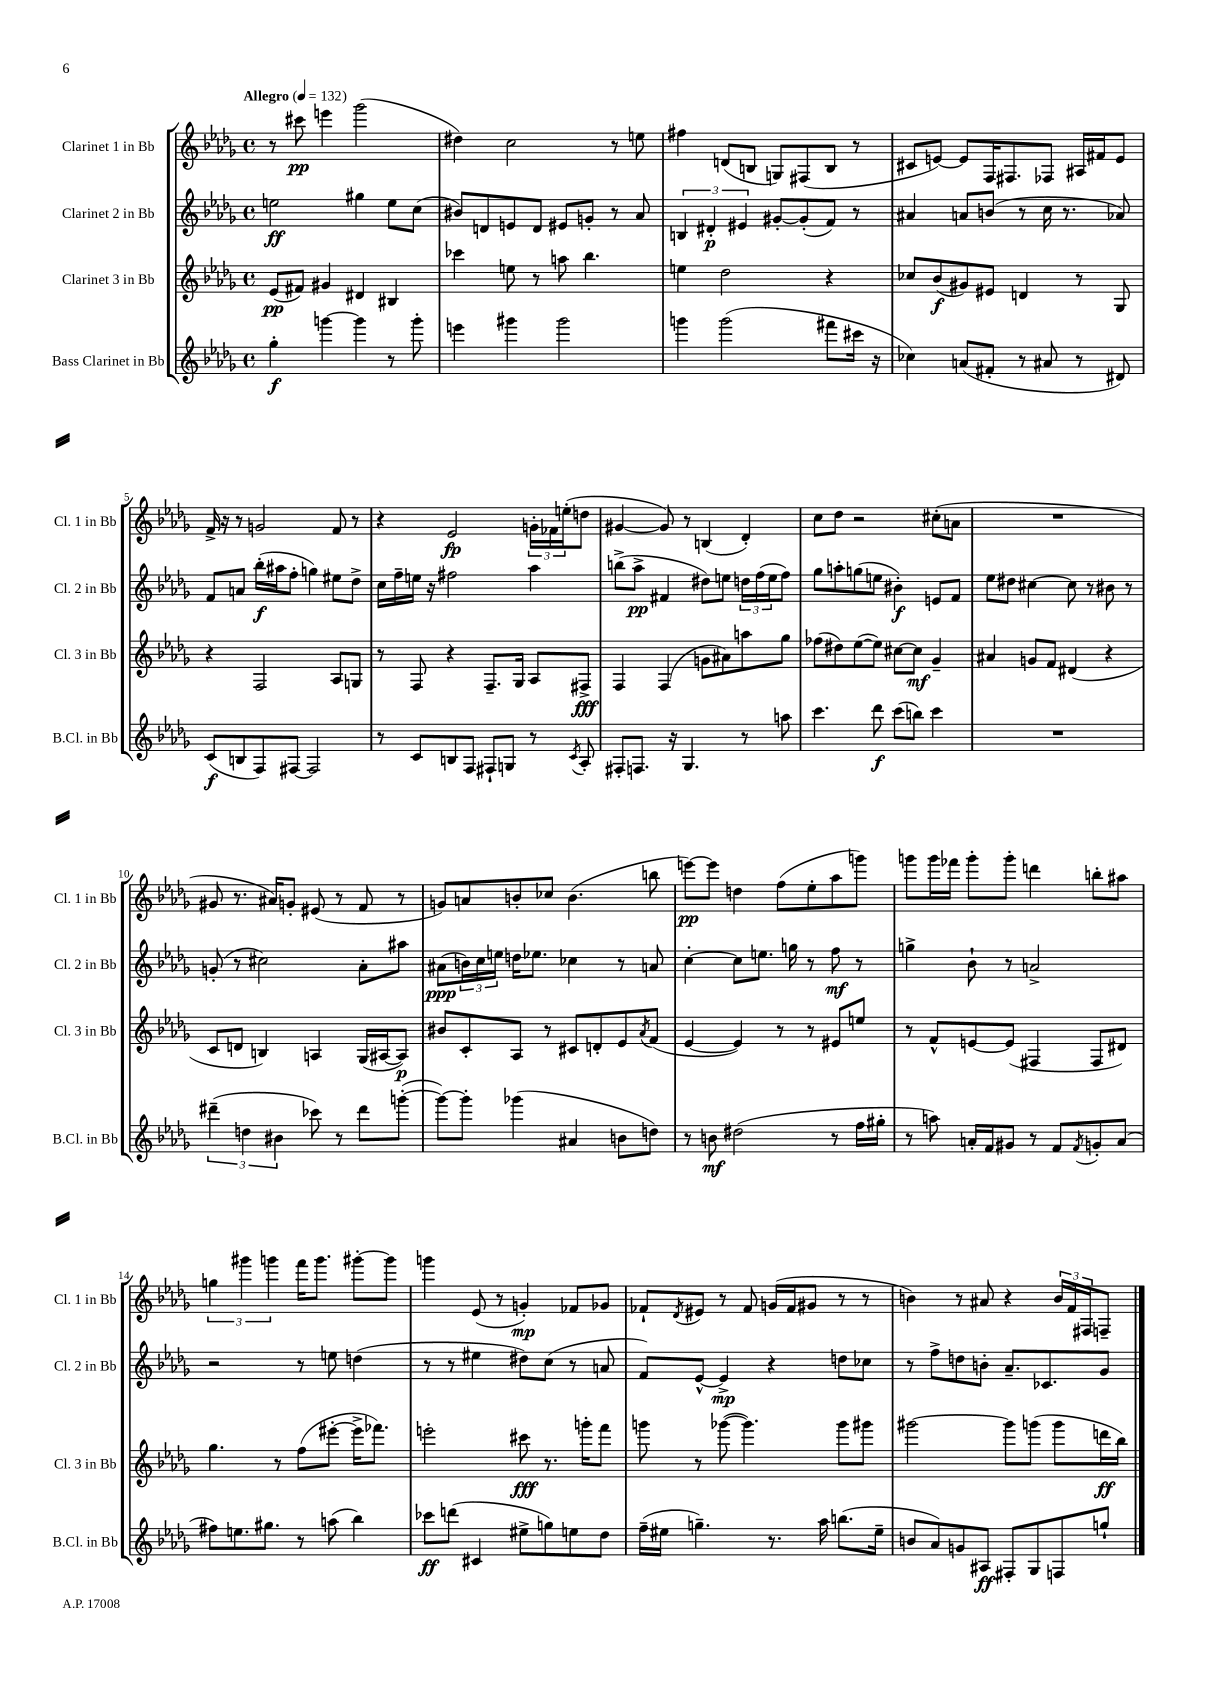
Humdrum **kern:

**kern	**kern	**kern	**kern
*staff4	*staff3	*staff2	*staff1
*clefG2	*clefG2	*clefG2	*clefG2
*k[b-e-a-d-g-]	*k[b-e-a-d-g-]	*k[b-e-a-d-g-]	*k[b-e-a-d-g-]
*M4/4	*M4/4	*M4/4	*M4/4
*met(c)	*met(c)	*met(c)	*met(c)
*MM132	*MM132	*MM132	*MM132
4gg-'	(8e-	2ee	8r
.	8f#)	.	8ccc#
[4ggg	4g#	.	4eee
4ggg]	4d#	4gg#	(2ggg-
8r	4B#	8ee	.
8ggg'	.	(8cc	.
=	=	=	=
4eee	4ccc-	8b#)	4dd#)
.	.	8d	.
4ggg#	8ee	8e	2cc
.	8r	8d	.
2ggg#	8aa	8e#	.
.	4.bb-	8g'	.
.	.	8r	8r
.	.	8a-	8ee
=	=	=	=
4ggg	4ee	6B	4ff#
.	.	6d#'	.
(2ggg	2dd-	.	(8d
.	.	6e#	.
.	.	.	8B
.	.	[8g#'	8G)
.	.	(8g#']	(8F#
8fff#	4r	8f)	8B
16ccc#	.	8r	8r
16r	.	.	.
=	=	=	=
4cc-)	8cc-	4a#	8c#
.	(8b-	.	[8e)
(8a	8g#)	8a	8e]
8f#'	8e#	(8b	16F
.	.	.	8.F#
8r	4d	8r	.
8a#	.	16cc	8F-
.	.	8.r	.
8r	8r	.	16A#
.	.	.	16f#
8d#)	8G-	8a-)	8e
=	=	=	=
(8c	4r	8f	16f^
.	.	.	16r
8B	.	8a	8r
8F)	2F	(16bb-'	2g
.	.	16aa#	.
[8F#	.	8ff'	.
2F#]	.	4gg)	.
.	8A-	8ee#	8f
.	8G	8dd-^	8r
=	=	=	=
8r	8r	16cc	4r
.	.	16ff~	.
8c	8F	16ee	.
.	.	16r	.
8B	4r	2ff#	2e-
8F	.	.	.
8F#`	8.F~	.	.
8G	.	.	.
.	16G-	.	.
8r	8A-	4aa-	24g'
.	.	.	24f-
.	.	.	(24ee'
8qc	.	.	.
8A-'	8F#^	.	8dd
=	=	=	=
8F#'	4F	(8bb^	[4g#
8.F	.	8aa-^	.
.	(4F	4f#	8g#])
16r	.	.	.
4.G-	.	.	8r
.	8g	8dd#)	(4B
.	8a#)	8ee	.
8r	8aa	24dd	4d-')
.	.	(24ff	.
.	.	24ee	.
8aa	8gg-	8ff)	.
=	=	=	=
4.ccc	(8ff-	8gg-	8cc
.	8dd#)	8aa'	8dd-
.	([8ee-	(8gg	2r
8ddd-	8ee-])	8ee	.
(8ccc	[8cc#	4b#')	.
8bb)	8cc#]	.	.
4ccc	4g-~	8e	(8cc#'
.	.	8f	8a
=	=	=	=
1r	4a#	8ee-	1r
.	.	8dd#	.
.	8g	[4cc#	.
.	8f	.	.
.	(4d#	8cc#]	.
.	.	8r	.
.	4r	8b#	.
.	.	8r	.
=	=	=	=
(6ddd#~	8c	(8g'	8g#
.	8d	8r	8.r
6dd	.	.	.
.	4B)	2cc#)	.
.	.	.	16a#)
6b#	.	.	.
.	.	.	8g'
8ccc-)	4A	.	(8e#
8r	.	.	8r
8ddd#	(16G-	8a-'	8f
.	[16A#	.	.
([8ggg'	8A#])	8aa#	8r
=	=	=	=
8ggg_)	8b#	(8a#	8g)
8ggg']	8c'	24b)	8a
.	.	24cc	.
.	.	24ee	.
(4ggg-	8A-	16dd	8b'
.	.	8.ee-	.
.	8r	.	8cc-
4a#	8c#	4cc-	(4.b
.	8d'	.	.
8b	8e-	8r	.
.	8qa-	.	.
8dd)	(8f	8a	8bb
=	=	=	=
8r	[4e-	[4cc'	[8eee)
8b	.	.	8eee]
(2dd#	4e-])	8cc]	4dd
.	.	8.ee	.
.	8r	.	(8ff
.	.	16gg	.
.	8r	8r	8ee-'
8r	8e#	8ff	8aa-
16ff	8ee	8r	8ggg)
16gg#'	.	.	.
=	=	=	=
8r	8r	4gg^	8ggg
8aa)	8f^^	.	16ggg
.	.	.	16fff-
16a'	[8e	8b-`	8ggg'
16f	.	.	.
8g#	(8e]	8r	8ggg'
8r	4F#	2a^	4ddd
8f	.	.	.
8qf	.	.	.
8g'	8F#	.	8bb'
(8a	8d#)	.	8aa#
=	=	=	=
8ff#)	4.gg-	2r	6gg
8.ee	.	.	.
.	.	.	6ggg#
8.gg#	.	.	.
.	.	.	6ggg
.	8r	.	.
8r	(8ff	8r	16fff
.	.	.	8.ggg
(8aa	[8eee#'	8ee	.
4bb-)	16eee#^]	(4dd	[8ggg#'
.	8.fff-)	.	.
.	.	.	8ggg#]
=	=	=	=
8ccc-	2eee'	8r	4ggg
(8ddd	.	8r	.
4c#	.	4ee#	(8e-
.	.	.	8r
8ee#^	8ccc#	8dd#)	4g')
8gg)	8.r	(8cc	.
8ee	.	8r	8f-
.	16ggg'	.	.
8dd-	8fff	8a	8g-
=	=	=	=
(16ff~	8ggg	8f)	8f-`
16ee#	.	.	.
.	.	.	8qd-
4.gg~)	8r	[8e-^^	8e#
.	([8ggg-	4e-^]	8r
.	4.ggg-])	.	8f-
8.r	.	4r	(16g
.	.	.	16f-
.	.	.	8g#
16aa-	.	.	.
(8.bb	8ggg-	8dd	8r
.	8ggg#	8cc-	8r
16ee#~	.	.	.
=	=	=	=
8b	[2ggg#	8r	4b)
8a-)	.	8ff^	.
8g	.	8dd	8r
8A#	.	8b'	8a#
8F#'	8ggg#]	8.a-~	4r
8G-	(8ggg	.	.
.	.	8.c-	.
8F	8ggg	.	24b
.	.	.	24f
.	.	.	24F#
8gg`	16ddd	8g-	8F~
.	16bb-)	.	.
==	==	==	==
*-	*-	*-	*-
